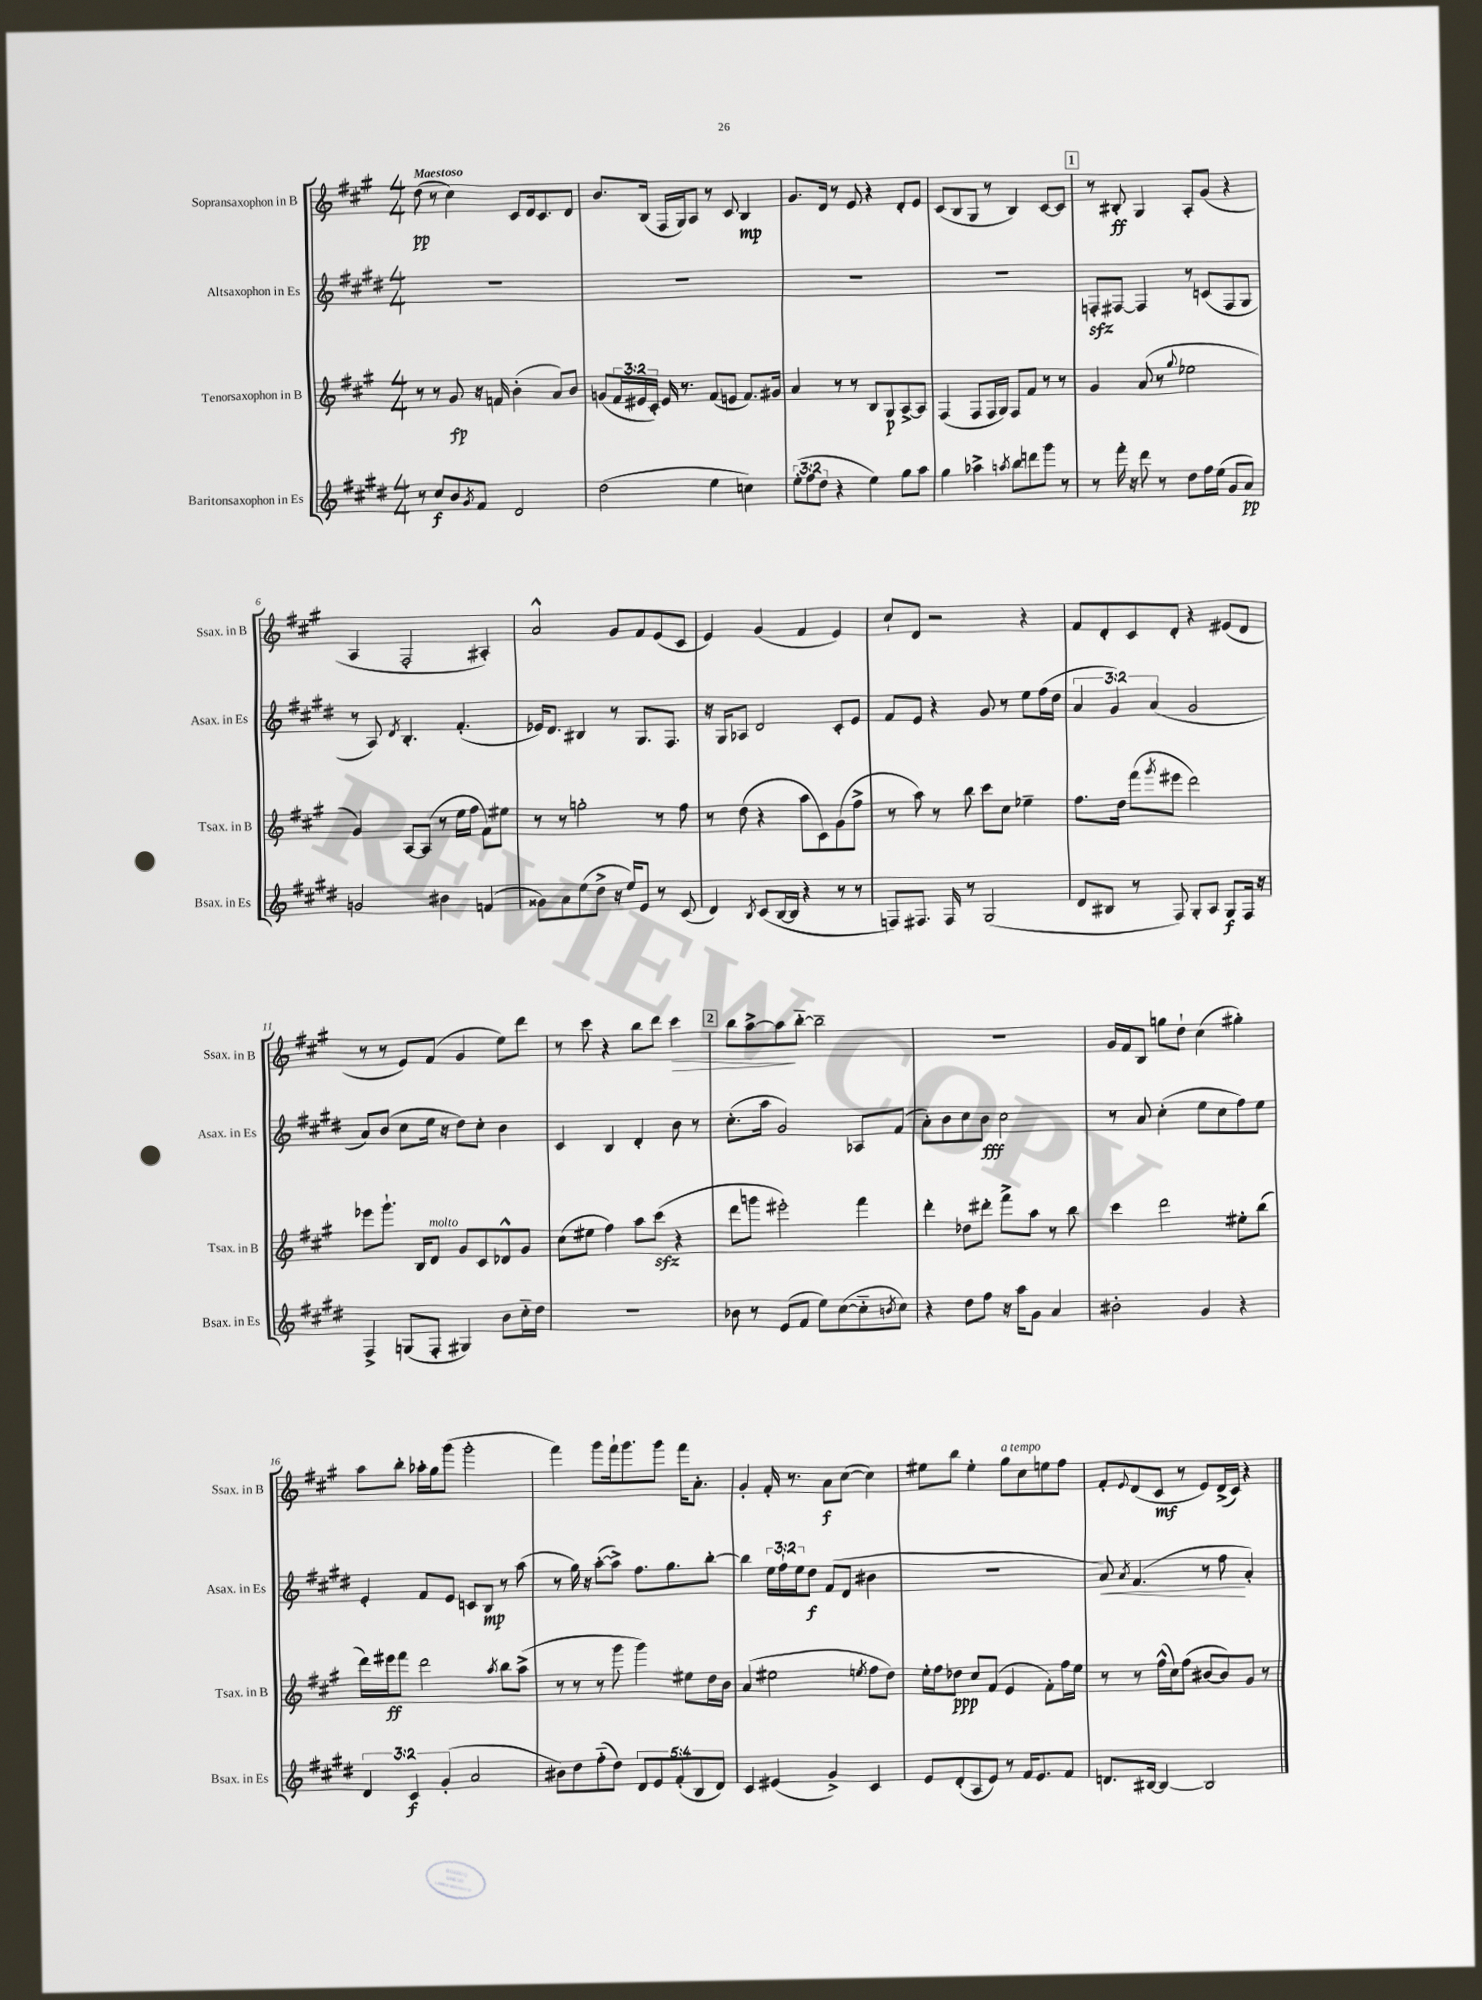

**kern	**kern	**kern	**kern
*staff4	*staff3	*staff2	*staff1
*clefG2	*clefG2	*clefG2	*clefG2
*k[f#c#g#d#]	*k[f#c#g#]	*k[f#c#g#d#]	*k[f#c#g#]
*M4/4	*M4/4	*M4/4	*M4/4
8r	8r	1r	(8dd
8cc#	8r	.	8r
8b	8g#	.	4cc#)
8qg#	.	.	.
8f#	16r	.	.
.	16f	.	.
2d#	(4b'	.	8c#
.	.	.	16d
.	.	.	8.c#
.	8a)	.	.
.	8b	.	8d
=	=	=	=
(2dd#	(8g	1r	8.b
.	24f#	.	.
.	24e#	.	.
.	.	.	(16B
.	24c#')	.	.
.	16e#	.	16F#
.	8.r	.	16G#)
.	.	.	8A
4ee	(8f#	.	8r
.	8e	.	8c#
4cc)	8.f#)	.	4B
.	16g#	.	.
=	=	=	=
(12ee'	4a	1r	8.g#
12ff#	.	.	.
12dd#	.	.	.
.	.	.	16d
4r	8r	.	8r
.	8r	.	8e
4ee)	8B	.	4r
.	8G#	.	.
8gg#	[8A^	.	8d'
8aa	8A]	.	8e
=	=	=	=
4gg#	(4F#	1r	(8c#
.	.	.	8B
4aa-^	8F#	.	8G#
.	16F#	.	8r
.	16G#)	.	.
8qaa	.	.	.
8bb	8F#	.	4B)
8ddd	8f#	.	.
8ggg#	8r	.	[8c#
8r	8r	.	8c#]
=	=	=	=
8r	4g#	8F'	8r
16fff#'	.	[8F#	8B#'
16r	.	.	.
8ddd#	(8a	4F#]	4G#
8r	8r	.	.
.	8qqgg#	.	.
8dd#	2ee-	8r	8A'
16ff#	.	(8c	(8g#
(16ee	.	.	.
8g#	.	8F#	4r
8a)	.	8G#	.
=	=	=	=
2g	4g#)	8r	4A
.	.	8A)	.
.	.	8qd#	.
.	[8A	4.B'	2F#'
.	(8A]	.	.
4b#	8r	.	.
.	16ee	(4.f#'	.
.	16ff#	.	.
(4f	8f#)	.	4A#')
.	8ee#	.	.
=	=	=	=
8g##)	8r	16e-)	2a^^
.	.	8.d#	.
8a	8r	.	.
(8ee	2gg'	4B#	.
8dd#^	.	.	.
16r	.	8r	8g#
16ee)	.	.	.
8e	.	8.G#	8f#
8r	8r	.	(8e
.	.	8.F#	.
(8c#	8ff#	.	8c#
=	=	=	=
4d#)	8r	16r	4e)
.	.	16G#	.
.	(8dd	8A-	.
8qB	.	.	.
(8c#	4r	2d#	(4g#
[16B	.	.	.
16B]	.	.	.
4r	8aa	.	4f#
.	8c#)	.	.
8r	(8g#	8c#'	4e)
8r	8ff#^	8e	.
=	=	=	=
8F)	8r	8f#	8cc#`
8.F#	8aa)	8e	8d
.	8r	4r	2r
16F#	.	.	.
8r	8bb	.	.
(2G#	8ccc#	8g#	.
.	8cc#	8r	.
.	4ee-~	8ee	4r
.	.	(16ff#	.
.	.	16dd#	.
=	=	=	=
8d#	8.ff#	6a	8f#
8B#	.	.	8d'
.	.	6g#)	.
.	16dd	.	.
8r	(8fff#	.	8c#
.	.	(6a	.
.	8qggg#	.	.
8F#)	8eee#	.	8d'
8G#'	2ddd)	2g#	4r
8A	.	.	.
8G#	.	.	(8e#
16F#	.	.	8d
16r	.	.	.
=	=	=	=
4F#^	8eee-	8a)	8r
.	8.ggg#`	(8b	8r
(8G	.	8cc#	8e)
.	16B	.	.
8F#'	8d	16ee	(8f#
.	.	16r	.
4G#)	8g#	8dd#)	4g#
.	8c#	8cc#'	.
8b	8d-^^	4b	8ee)
16cc#'~	8g#	.	8ddd
16dd#	.	.	.
=	=	=	=
1r	(8cc#	4c#	8r
.	8ee#	.	8ccc#
.	4ff#)	4B	4r
.	8aa	4d#'	8bb
.	(8ccc#	.	8ddd
.	4r	8b	4ccc#
.	.	8r	.
=	=	=	=
8b-	8ddd	(8.cc#'	8bb
8r	8ggg	.	[8aa^
.	.	16aa	.
(8e	2eee#')	2g#)	8aa]
8f#	.	.	[8bb'~
8ee)	.	.	2bb~]
([8cc#	.	.	.
8cc#'~]	4fff#	8A-	.
8qb	.	.	.
8cc#)	.	(8f#	.
=	=	=	=
4r	4ddd'	8a')	1r
.	.	8b	.
8dd#	8dd-	8cc#	.
8ff#	8ddd#'	8b	.
16r	8fff#^	2cc#	.
16aa	.	.	.
8g#	8aa	.	.
4a	8r	.	.
.	8bb	.	.
=	=	=	=
2b#'	4ccc#	8r	16g#
.	.	.	16f#
.	.	8a	8B
.	2ddd	(4cc#'	8gg
.	.	.	8dd`
4g#	.	8ee	(4cc#
.	.	8cc#	.
4r	8ee#'	8ff#)	4gg#')
.	(8bb	8ee	.
=	=	=	=
6d#	16ddd)	4e'	8aa
.	16eee#	.	.
.	8fff#	.	8bb'
6c#	.	.	.
.	2ddd	8f#	16aa-'
.	.	.	16gg#
(6g#'	.	.	.
.	.	8e	(8ggg#
2a	.	8c	2ggg#'
.	.	8B	.
.	8qaa	.	.
.	8bb	8r	.
.	(8aa^	(8aa	.
=	=	=	=
8b#)	8r	8r	4fff#)
8dd#	8r	16gg#)	.
.	.	16r	.
(8ff#'~	8r	([8aa'	8ggg#
8dd#)	8ggg#	8aa^])	16fff#`
.	.	.	8.ggg#
10d#	4ggg#)	8.ff#	.
10e	.	.	.
.	.	.	8ggg#
.	.	8.gg#	.
(10f#'	.	.	.
.	8ee#	.	16fff#
10B	.	.	.
.	.	.	8.a'
.	16dd	[8bb'	.
10d#)	.	.	.
.	16b	.	.
=	=	=	=
4c#	(4a	4bb]	4g#'
(4e#	2ee#	24ee	16f#'
.	.	24ff#`	.
.	.	.	8.r
.	.	24ee	.
.	.	8dd#	.
4g#^)	.	(8f#	8a
.	.	8d#	([8cc#
.	8qee	.	.
4c#	8ff#	4b#	4cc#])
.	8dd)	.	.
=	=	=	=
8e	16ee'	1r	8ee#
.	16ff#	.	.
(8d#'	8dd-	.	8bb
8A	8cc#	.	4ee#'
8e)	(8f#	.	.
8r	4e	.	8gg#
16f#	.	.	8cc#
8.e	.	.	.
.	8f#')	.	8ee
8f#	16ff#	.	8ff#
.	16ee	.	.
=	=	=	=
8.d	8r	8a)	8f#'
.	.	8qa	8qqe
.	8r	(4.f#	(8d
[16B#	.	.	.
4B#_	(16ff#^^	.	8c#
.	16cc#)	.	.
.	(8ff#	.	8r
2B#]	[8b#	8r	8e)
.	8b#])	8ff#	(16d^
.	.	.	16c#)
.	8g#	4a')	4r
.	8r	.	.
==	==	==	==
*-	*-	*-	*-
